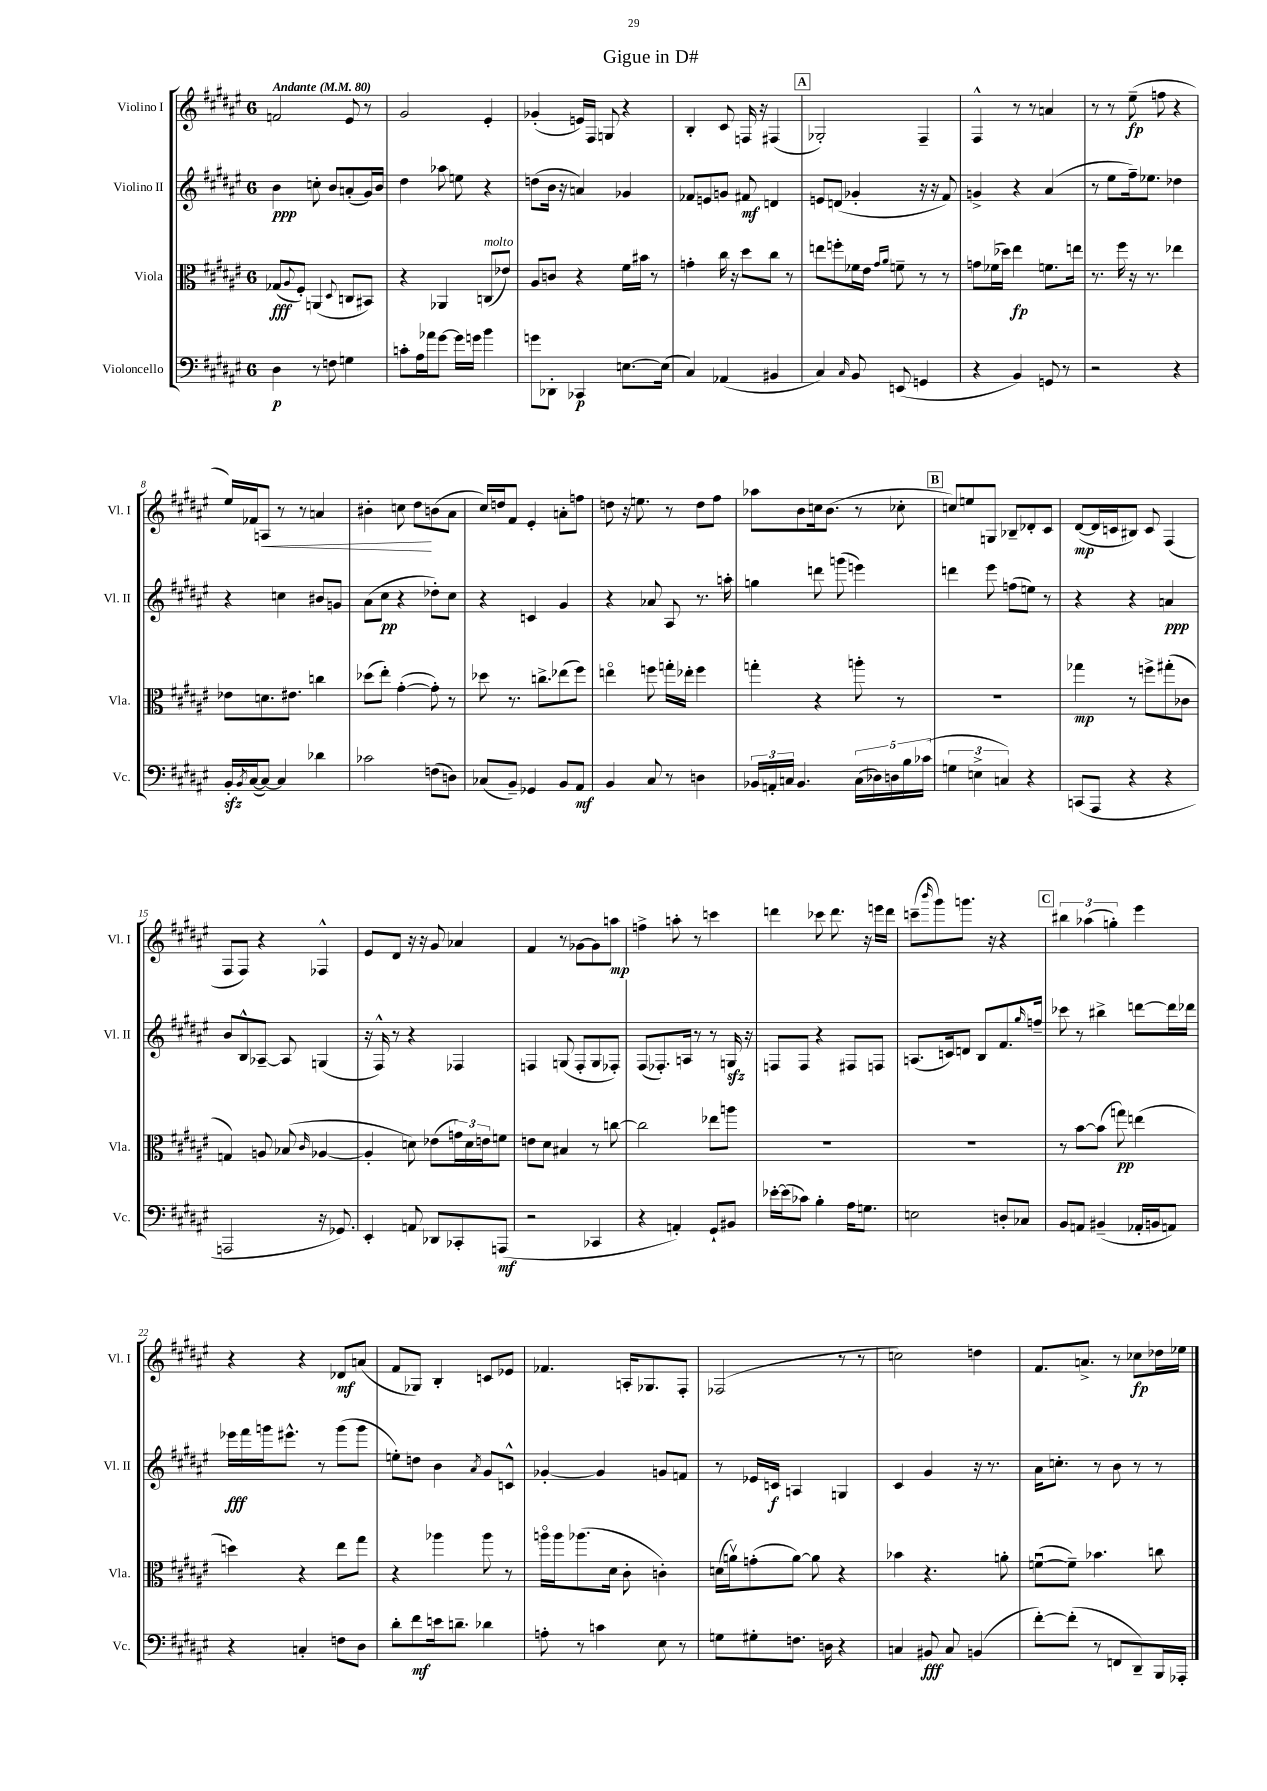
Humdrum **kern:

**kern	**kern	**kern	**kern
*staff4	*staff3	*staff2	*staff1
*clefF4	*clefC3	*clefG2	*clefG2
*k[f#c#g#d#a#e#]	*k[f#c#g#d#a#e#]	*k[f#c#g#d#a#e#]	*k[f#c#g#d#a#e#]
*M6/8	*M6/8	*M6/8	*M6/8
*MM80	*MM80	*MM80	*MM80
4D#	(8G-	4b	2f
.	8qqA#	.	.
.	8F#')	.	.
8r	(4AA	8cc'	.
8F	.	8b	.
.	8qqD#	.	.
4G	8C	(8a'	8e#
.	8BB#)	16g#)	8r
.	.	16b	.
=	=	=	=
8c'	4r	4dd#	2g#
16A#	.	.	.
16a-	.	.	.
[8g#	4AA-	8aa-	.
16g#]	.	8ee	.
16g	.	.	.
4b	(8C	4r	4e#'
.	8e-)	.	.
=	=	=	=
8g	8A#	(8dd	(4g-'
8DD-'	8c	16b	.
.	.	16r	.
4CC-	4r	4a)	16e)
.	.	.	16F#
.	.	.	8G
[8.E	16f#	4g-	4r
.	16b#	.	.
.	8r	.	.
(16E]	.	.	.
=	=	=	=
4C#)	4g'	8f-	4B'
.	.	8e	.
(4AA-	16cc#	8g	8c#
.	16r	.	.
.	8dd#	8f#	16F
.	.	.	16r
4BB#	8cc#	4d	(4F#
.	8r	.	.
=	=	=	=
4C#)	8ee	8e	2G-')
.	8ff'	(8d	.
16qqC#	.	.	.
8BB	16f-	4g-'	.
.	16e#	.	.
.	16qqg#	.	.
.	16qqa#	.	.
(8EE	8f~	.	.
4GG	8r	16r	4F#~
.	.	16r	.
.	8r	8f#)	.
=	=	=	=
4r	8g	4g^	4F#^^
.	(16f-	.	.
.	16dd-)	.	.
4BB)	4ee#	4r	8r
.	.	.	8r
8GG	8.f	(4a#	4a
8r	.	.	.
.	16ee	.	.
=	=	=	=
2r	8.r	8r	8r
.	.	8ee#	8r
.	16ff#	.	.
.	16r	16ff#~)	(8ee#~
.	8.r	8.ee-	.
.	.	.	8ff
4r	4ee-	4dd-	4r
=	=	=	=
16BB'	8e-	4r	16ee#)
8qBB	.	.	.
([16C#	.	.	16f-
8C#_)	8.d	.	8A
4C#]	.	4cc	8r
.	8.e#	.	.
.	.	.	8r
4d-	4cc	8b#	4a
.	.	8g	.
=	=	=	=
2c-	(8dd-	(8a#	4b#'
.	8ee#')	8cc#	.
.	([4g#'	4r	8cc
.	.	.	8dd#
(8F	8g#'])	8dd-')	(8b
8D)	8r	8cc#	8a#
=	=	=	=
(8C-	8dd-	4r	16cc#)
.	.	.	16dd
8BB~)	8.r	.	8f#
4GG-	.	4c	4e#'
.	8.cc^	.	.
8BB	(8ee-	4g#	8a'
8AA#	8ff#)	.	8ff
=	=	=	=
4BB	4eeo	4r	8dd
.	.	.	16r
.	.	.	8.ee
8C#	8ff	8a-	.
8r	16gg'	8A#	8r
.	16ee-'	.	.
4D	4ff	8.r	8dd
.	.	.	8ff#
.	.	16aa'	.
=	=	=	=
24BB-	4gg'	4gg	8aa-
24AA'	.	.	.
24C	.	.	.
4.BB-	.	.	8b
.	4r	8ddd	16cc
.	.	.	(8.b
.	.	(8ggg	.
(20C	8aa'	4eee)	8r
20D-)	.	.	.
20D	.	.	.
.	8r	.	8cc-'
20B	.	.	.
(20c-	.	.	.
=	=	=	=
6G	2.r	4ddd	8cc)
.	.	.	8ee
6E^	.	.	.
.	.	8eee#	8G
6C)	.	.	.
.	.	(8ff	8B-~
4r	.	8ee)	8d-'
.	.	8r	8c#
=	=	=	=
(8CC	4gg-	4r	([8d#
8AAA#	.	.	16d#]
.	.	.	16c
4r	8r	4r	8B#)
.	8ff^	.	8c
4r	(8gg#'	4a	(4F#
.	8c-	.	.
=	=	=	=
2AAA	4G)	8b	8F#
.	.	8B^^	8F#)
.	8A	[8A-~	4r
.	(8B-	8A-]	.
.	16qqc#	.	.
16r	[4A-	(4G	4F-^^
8.GG-)	.	.	.
=	=	=	=
4EE#'	4A-']	16r	8e#
.	.	16F#^^)	.
.	.	8r	8d#
8AA	8d)	4r	16r
.	.	.	16r
8DD-	(8e-	.	8g#
8CC-'	24g)	4F-	4a-
.	24d	.	.
.	24e	.	.
(8AAA	8f	.	.
=	=	=	=
2r	8e	4F	4f#
.	8d#	.	.
.	4B#	(8G	8r
.	.	8F'	[8g-
4CC-	8r	8G	8g-]
.	[8cc	8F-')	8aa
=	=	=	=
4r	2cc]	(8F#	4ff^
.	.	8.F-')	.
4AA')	.	.	8aa'
.	.	16A	.
.	.	8r	8r
8GG#`	8ee-	8r	4ccc
8BB#	8aa	16G	.
.	.	16r	.
=	=	=	=
[16e-'	2.r	8F	4ddd
(16e-]	.	.	.
8c-)	.	8F	.
4B'	.	4r	8ccc-
.	.	.	8.ddd
16A#	.	8F#	.
8.G	.	.	16r
.	.	8F	16eee
.	.	.	16ddd
=	=	=	=
2E	2.r	(8.A	(8ccc~
.	.	.	16qqbbb
.	.	.	8ggg#)
.	.	16c)	.
.	.	8d	8.ggg
.	.	8B	.
.	.	.	16r
8D'	.	8.f#	4r
8C-	.	.	.
.	.	16qqgg#	.
.	.	16ff~	.
=	=	=	=
8BB	8r	8ccc-	6bb#
8AA	[8b	8r	.
.	.	.	(6aa-
(4BB#~	(8b]	4bb#^	.
.	.	.	6gg')
.	8gg)	.	.
16AA-'	(4ee	[8ddd	4eee#
16BB	.	.	.
8AA)	.	16ddd]	.
.	.	16ddd-	.
=	=	=	=
4r	4dd)	16eee-	4r
.	.	16fff#	.
.	.	16ggg	.
.	.	8.eee#^^	.
4C'	4r	.	4r
.	.	8r	.
8F	8ee#	(8ggg	8d-
8D#	8gg#	8ggg	(8a
=	=	=	=
8d#'	4r	8ee')	8f#
8f#	.	8dd	8G-)
16e	4aa-	4b	4B'
8.d~	.	.	.
.	.	8qa#	.
4d-	8aa-	8g#	8c
.	8r	8c^^	8e-
=	=	=	=
8A'	16aao	[4g-'	4.f-
.	16aa	.	.
8r	(8.aa-	.	.
4c	.	4g-]	.
.	16d#	.	.
.	8c#'	.	16A'
.	.	.	8.G-
8E#	4c')	8g	.
8r	.	8f	8F#'
=	=	=	=
8G	(16d	8r	(2F-
.	16av)	.	.
8G#'	(8g'	16e-	.
.	.	16c	.
8.F	[8a)	4A	.
.	8a]	.	.
16D	.	.	.
4r	4r	4G	8r
.	.	.	8r
=	=	=	=
4C	4b-	4c#	2cc)
8BB#	4.r	4g#	.
8C	.	.	.
(4BB	.	16r	4dd
.	.	8.r	.
.	8a'	.	.
=	=	=	=
[8f#')	([8fu	16a#	8.f#
.	.	8.cc'	.
(8f#']	8f~])	.	.
.	.	.	8.a^
8r	4.b-	8r	.
8FF	.	8b	8r
8DD#~)	.	8r	8cc-
16BBB	8cc	8r	16dd-
16AAA-'	.	.	16ee-
==	==	==	==
*-	*-	*-	*-
